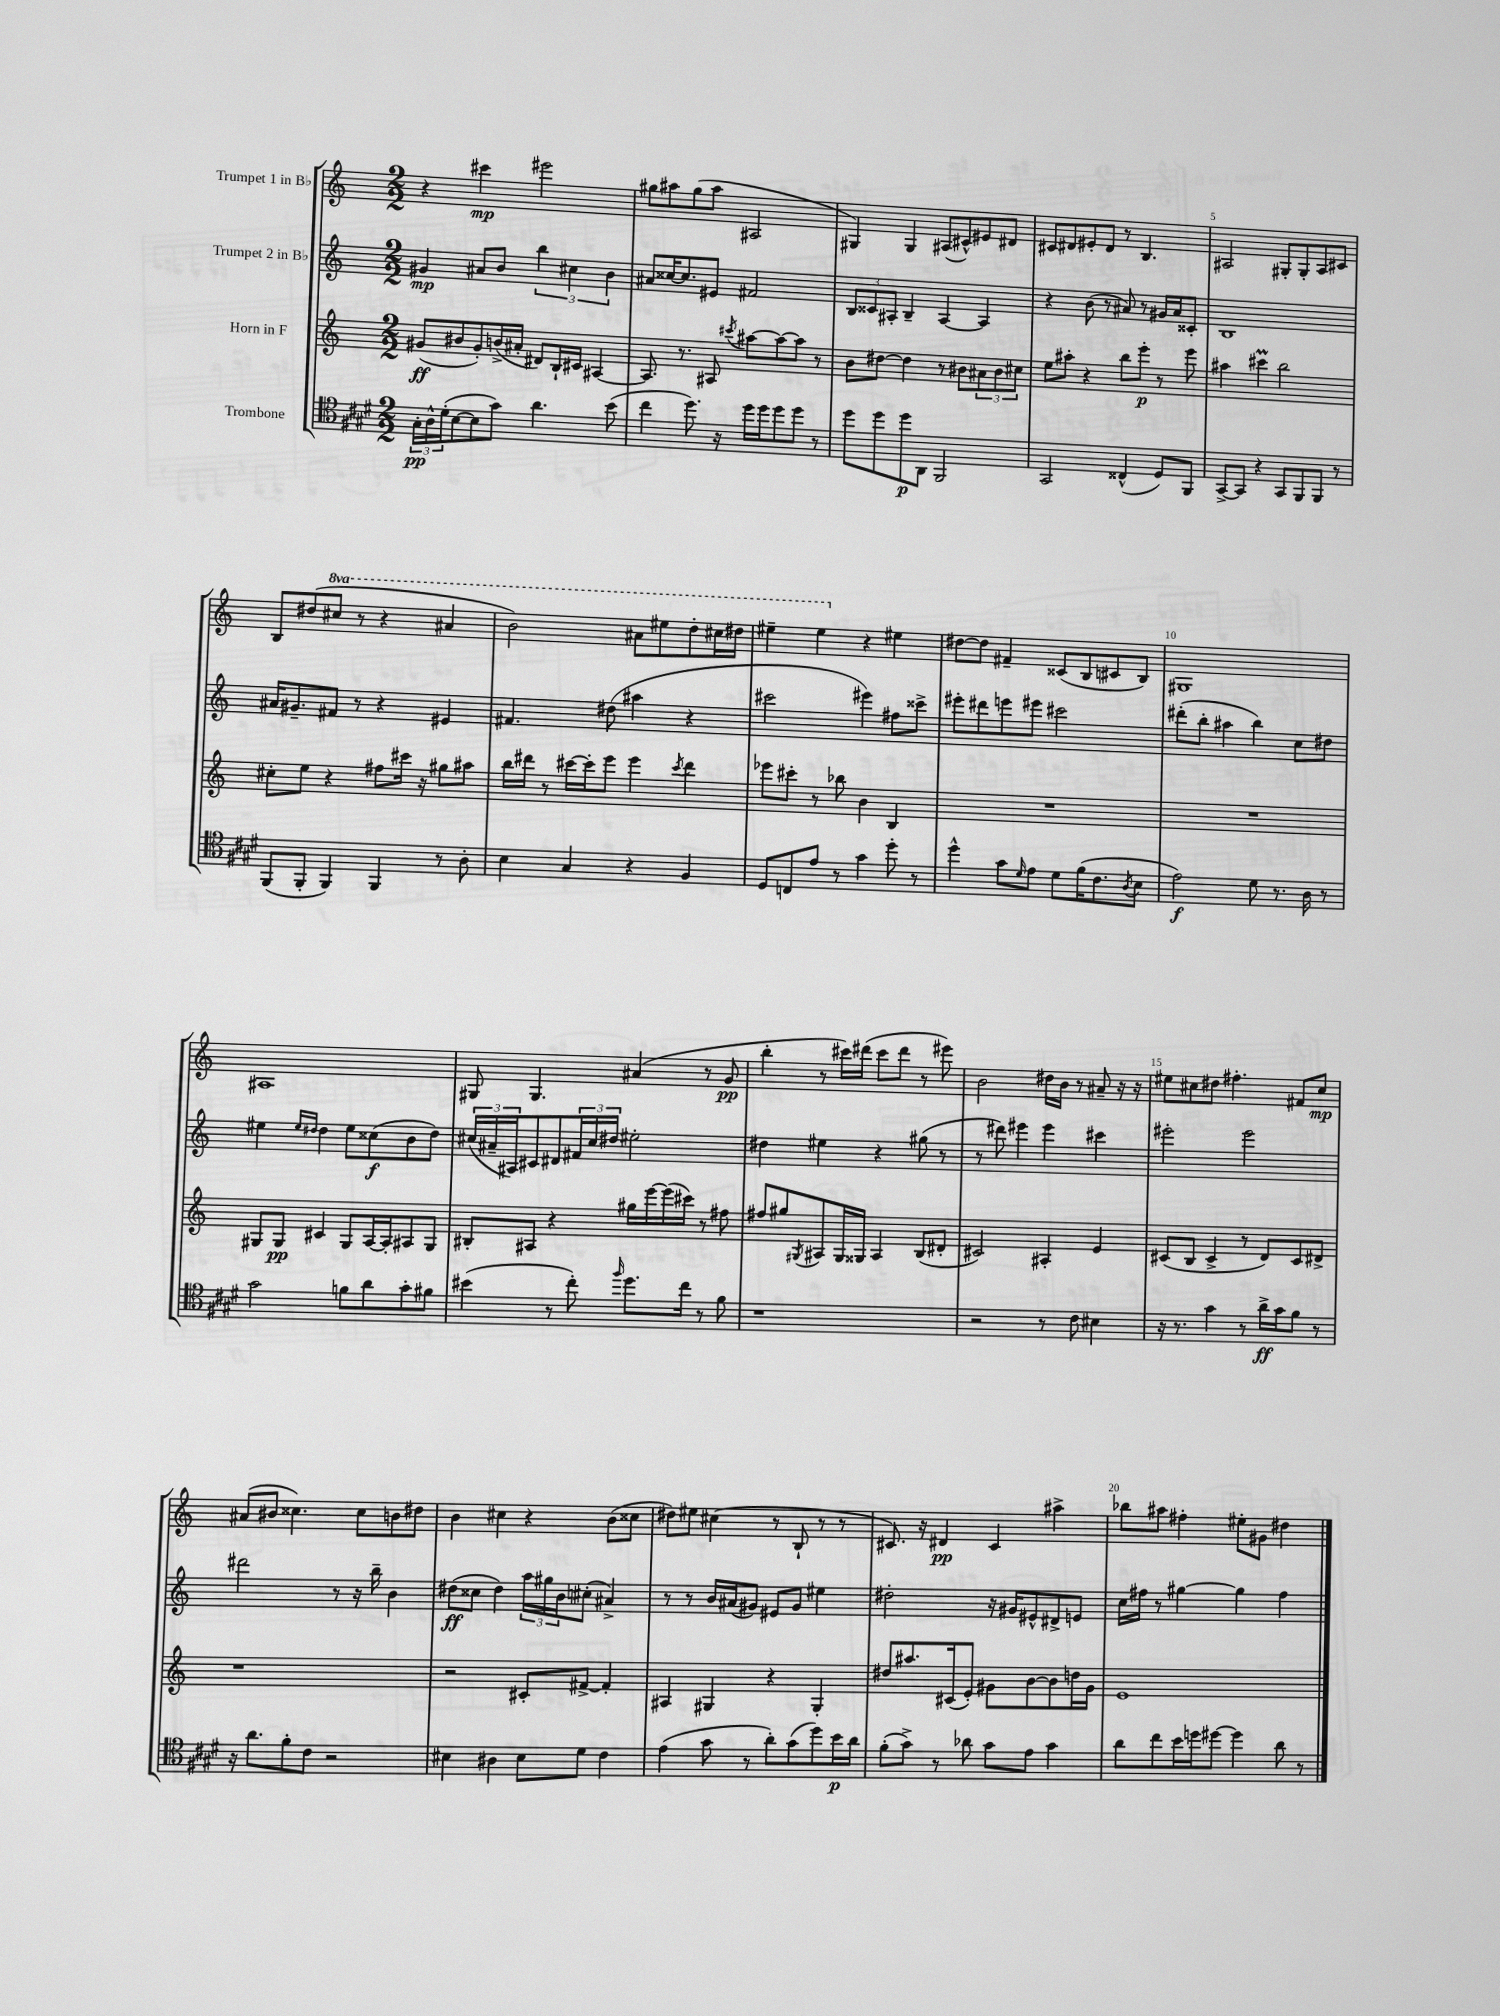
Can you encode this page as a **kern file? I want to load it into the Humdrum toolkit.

**kern	**kern	**kern	**kern
*staff4	*staff3	*staff2	*staff1
*clefC4	*clefG2	*clefG2	*clefG2
*k[f#c#g#d#]	*k[]	*k[]	*k[]
*M2/2	*M2/2	*M2/2	*M2/2
24G#'	(8g#	4g#	4r
24A^^	.	.	.
(24d#'	.	.	.
[8B	8b#	.	.
8B]	8g#')	8a#	4ccc#
8g#)	(16b^	8b	.
.	16a#'	.	.
4.a	8d#)	6bb	2eee#
.	16B`	.	.
.	.	6cc#	.
.	16c#	.	.
.	[4A#	.	.
.	.	6b	.
(8b	.	.	.
=	=	=	=
4cc#	8.A#]	8a#	8gg#
.	.	[16cc##	8aa#
.	8.r	8.cc##]	.
8.dd#)	.	.	(8gg#
.	8A#	8e#	8aa#
16r	.	.	.
.	8qccc#	.	.
16dd#	[8aa#	2f#	2A#
16dd#	.	.	.
8dd#	8aa#_	.	.
8dd#	8aa#]	.	.
8r	8r	.	.
=	=	=	=
8dd#	8b	12B	4G#)
.	.	12c##	.
8dd#	[8dd#	.	.
.	.	12A#'	.
8dd#	4dd#]	4B~	4G#
8AA	.	.	.
2FF#	8r	[4A#	(8A#
.	8b#	.	8c#^^)
.	12a#	4A#]	8e#
.	12b#	.	.
.	.	.	8d#
.	12cc#	.	.
=	=	=	=
2GG#	8ee	4r	8c#
.	8aa#'	.	8d#
.	4r	(8b	8e#'
.	.	8r	8d#
(4C##^^	8bb	8a#)	8r
.	8eee'	8r	4.B
8D#)	8r	16g#	.
.	.	16a#	.
8FF#	8eee	8c##'	.
=	=	=	=
[8GG#^	4aa#	1B	2A#
8GG#]	.	.	.
4r	4ccc#	.	.
8GG#	2bb	.	8G#'
8FF#	.	.	8G#'
8FF#	.	.	8A#
8r	.	.	8c#
=	=	=	=
(8FF#	8cc#'	16a#	8B
.	.	8.g#~	.
8FF#'	8ee	.	(8dd#
4FF#)	4r	8f#	8ccc#
.	.	8r	8r
4FF#	8ff#	4r	4r
.	16ccc#	.	.
.	16r	.	.
8r	8gg#	4e#	4aa#
8A'	8aa#	.	.
=	=	=	=
4B	16bb	4.f#	2bb)
.	16ddd#	.	.
.	8r	.	.
4G#	[16ccc#	.	.
.	16ccc#']	.	.
.	8eee	(8dd#	.
4r	4eee	4aa#	8aa#
.	.	.	8eee#
.	8qccc#	.	.
4F#	4ddd#	4r	8ddd'
.	.	.	16ccc#
.	.	.	16ddd#
=	=	=	=
8D#	8eee-	2ccc#	4eee#~
8C	8ccc#'	.	.
8e	8r	.	4eee#
8r	8bb-	.	.
4g#	4b	4eee#)	4r
8dd#'	4B	8ff#	4ee#
8r	.	8ccc##^	.
=	=	=	=
4dd#^^	1r	8eee#'	[8dd#
.	.	8ddd#	8dd#]
8g#	.	8eee	4f#~
16qqd#	.	.	.
8e	.	8eee#	.
8d#	.	2ccc#	(8c##
(16f#	.	.	8B
8.c#	.	.	.
.	.	.	8c#
8qA	.	.	.
8B	.	.	8B)
=	=	=	=
2e)	1r	(8ddd#'	1G#
.	.	8bb'	.
.	.	4aa#	.
8d#	.	4bb)	.
8.r	.	.	.
.	.	8cc	.
16A	.	.	.
8r	.	8dd#	.
=	=	=	=
2g#	8G#	4ee#	1A#
.	8G#	.	.
.	.	16qqee#	.
.	.	16qqdd#	.
.	4c#	4dd#	.
8f	8G#	8ee#	.
8a	[16A	(8cc##	.
.	16A']	.	.
8g#'	8A#	8b	.
8f#	8G#	8dd#)	.
=	=	=	=
(4b#	8B#'	(24cc#	8G#
.	.	24a#~	.
.	.	24A#)	.
.	8A#	8c#	4.G#
8r	4r	8d#	.
8cc#')	.	24f#	.
.	.	24cc#	.
.	.	24dd#	.
16qqff#	.	.	.
8.dd#	16gg#	2ee#'	(4a#
.	[16eee	.	.
.	(16eee]	.	.
16cc#	16ccc#)	.	.
8r	8r	.	8r
8f#	8ff#	.	8g
=	=	=	=
1r	8ff#	4dd#	4bb'
.	8gg#	.	.
.	8qG#	.	.
.	8A#	4ee#	8r
.	16G#	.	16ccc#)
.	16G##	.	(16ddd#
.	4A#	4r	8ccc#
.	.	.	8ddd#
.	(8B	(8gg#	8r
.	8d#'	8r	8eee#)
=	=	=	=
2r	2c#)	8r	2b
.	.	8ddd#)	.
.	.	4eee#	.
8r	4A#'	4eee#	16dd#
.	.	.	16b
8c#	.	.	8r
4B#	4e	4ccc#	8a#~
.	.	.	16r
.	.	.	16r
=	=	=	=
16r	(8c#	2eee#'	8ee#
8.r	.	.	.
.	8B	.	8cc#
4g#	4c#^	.	8dd#
.	.	.	4.ff#'
8r	8r	2eee#	.
16a^	8d)	.	.
16g#	.	.	.
8f#	8c#	.	8f#
8r	8d#^	.	8cc#
=	=	=	=
16r	1r	2ddd#	(8a#
8.a	.	.	.
.	.	.	8b#
8f#'	.	.	4.cc##)
8c#	.	.	.
2r	.	8r	.
.	.	16r	8cc##
.	.	16bb~	.
.	.	4b	8b
.	.	.	8dd#
=	=	=	=
4B#	2r	(8dd#	4b
.	.	8cc##	.
4A#	.	4dd#)	4cc#
8B#	8c#'	24aa	4r
.	.	24gg#	.
.	.	24b	.
8d#	[8f#^	(8cc#'	.
4c#	4f#']	4a#^)	(8b
.	.	.	8cc##
=	=	=	=
(4e	4A#	8r	8dd#)
.	.	8r	8ee#
8g#	4G#	16b	(4cc#
.	.	(16a#	.
8r	.	8g#)	.
8a')	4r	8e#	8r
(8g#	.	8g#	8B`
8dd#)	4G#'	4ee#	8r
16b	.	.	8r
16a	.	.	.
=	=	=	=
(8f#'	8dd#	2dd#'	8.c#)
8g#^)	8.aa#	.	.
.	.	.	16r
8r	.	.	4d#
.	(16c#	.	.
8a-	8e')	.	.
8g#	8g#	16r	4c#
.	.	16g#	.
8e	[8b	8e#^^	.
4g#	8b]	8d#^	4aa#^
.	16dd	8e	.
.	16g#	.	.
=	=	=	=
8a	1e	16cc	8bb-
.	.	16ff#	.
8cc#	.	8r	8aa#
16b	.	[4gg#	4ff#'
16dd	.	.	.
[8dd#	.	.	.
4dd#]	.	4gg#]	8ee#'
.	.	.	8g#
8a	.	4ff#	4dd#
8r	.	.	.
==	==	==	==
*-	*-	*-	*-
